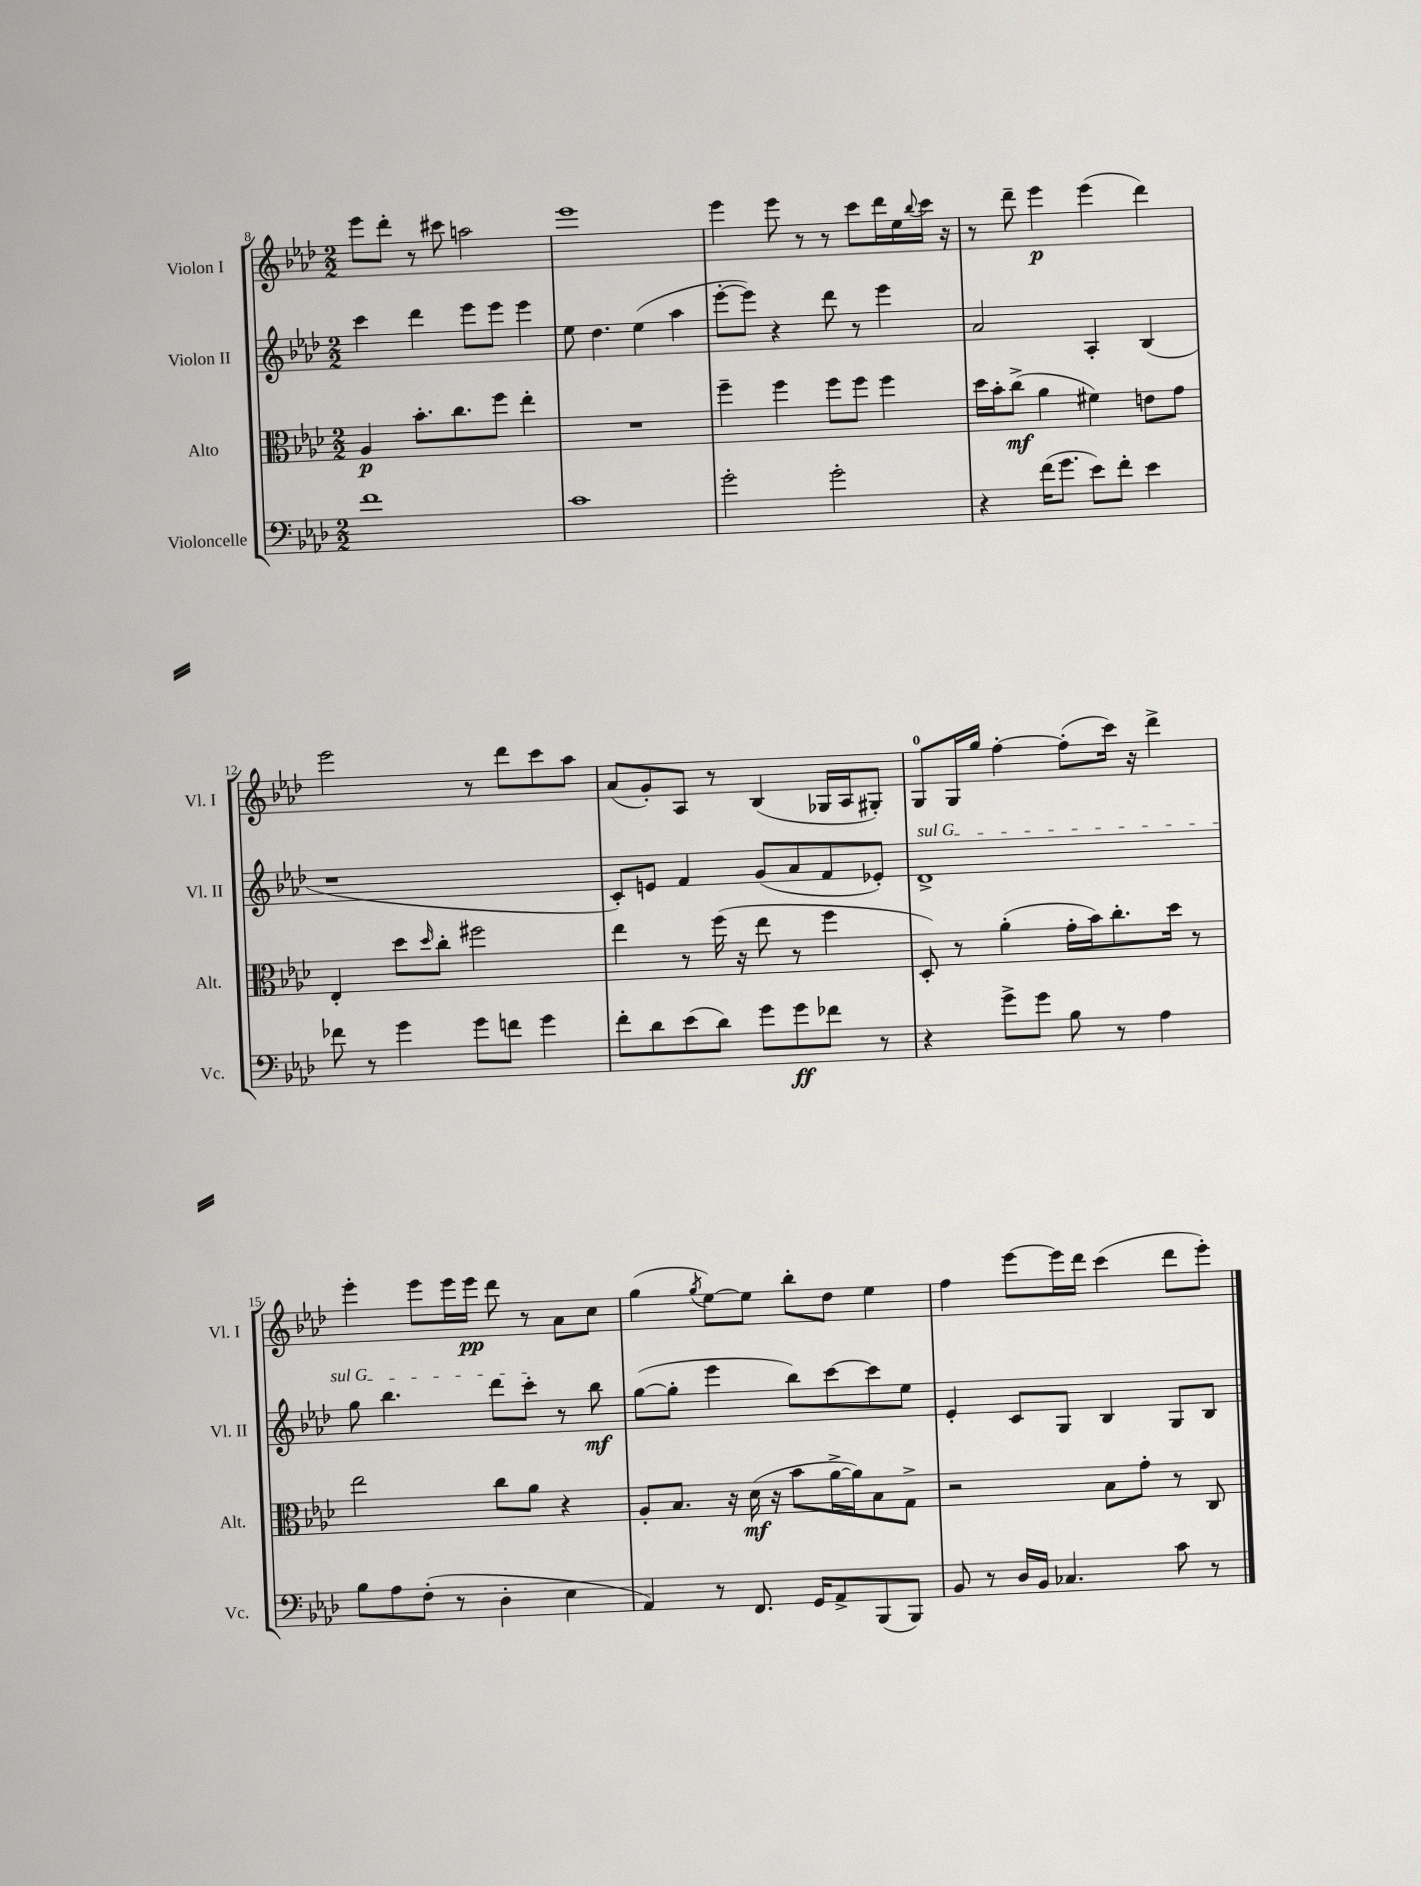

**kern	**dynam	**kern	**dynam	**kern	**dynam	**kern	**dynam
*part4	*part4	*part3	*part3	*part2	*part2	*part1	*part1
*staff4	*staff4	*staff3	*staff3	*staff2	*staff2	*staff1	*staff1
*I"Violoncelle	*	*I"Alto	*	*I"Violon II	*	*I"Violon I	*
*I'Vc.	*	*I'Alt.	*	*I'Vl. II	*	*I'Vl. I	*
*clefF4	*	*clefC3	*	*clefG2	*	*clefG2	*
*k[b-e-a-d-]	*	*k[b-e-a-d-]	*	*k[b-e-a-d-]	*	*k[b-e-a-d-]	*
*M2/2	*	*M2/2	*	*M2/2	*	*M2/2	*
=8	=8	=8	=8	=8	=8	=8	=8
1f	.	4A-/	p	4ccc\	.	8eee-\L	.
.	.	.	.	.	.	8ddd-'\J	.
.	.	8.b-'\L	.	4ddd-\	.	8r	.
.	.	.	.	.	.	8ccc#X\	.
.	.	8.cc\	.	.	.	.	.
.	.	.	.	8eee-\L	.	2aan\	.
.	.	8ff\J	.	8eee-\J	.	.	.
.	.	4ee-'\	.	4eee-\	.	.	.
=9	=9	=9	=9	=9	=9	=9	=9
1c	.	1r	.	8ee-\	.	1eee-	.
.	.	.	.	4.dd-\	.	.	.
.	.	.	.	(4ee-\	.	.	.
.	.	.	.	4aa-\	.	.	.
=10	=10	=10	=10	=10	=10	=10	=10
2g'\	.	4ff~\	.	[8eee-'\L	.	4eee-\	.
.	.	.	.	8eee-\J])	.	.	.
.	.	4ff\	.	4r	.	8eee-\	.
.	.	.	.	.	.	8r	.
2g'\	.	8ff\L	.	8ddd-\	.	8r	.
.	.	8ff\J	.	8r	.	8ccc\L	.
.	.	4ff\	.	4eee-\	.	16ddd-\L	.
.	.	.	.	.	.	16ee-\	.
.	.	.	.	.	.	8qqbb-/	.
.	.	.	.	.	.	16ccc\JJ	.
.	.	.	.	.	.	16r	.
=11	=11	=11	=11	=11	=11	=11	=11
4r	.	16dd-\LL	.	2a-/	.	8r	.
.	.	16b-'\J	.	.	.	.	.
.	.	(8cc^\J	mf	.	.	8ddd-~\	.
(16f\KL	.	4a-\	.	.	.	4eee-\	p
8.g\J	.	.	.	.	.	.	.
8e-\L)	.	4f#X\)	.	4A-'/	.	(4eee-\	.
8f'\J	.	.	.	.	.	.	.
4e-\	.	8en\L	.	(4B-/	.	4ddd-\)	.
.	.	8g\J	.	.	.	.	.
!!LO:LB:g=z
=12	=12	=12	=12	=12	=12	=12	=12
8f-X\	.	4E-'/	.	1r	.	2eee-\	.
8r	.	.	.	.	.	.	.
4g\	.	8dd-\L	.	.	.	.	.
.	.	16qqdd-/	.	.	.	.	.
.	.	8cc'\J	.	.	.	.	.
8g\L	.	2ff#X\	.	.	.	8r	.
8fn\J	.	.	.	.	.	8ddd-\L	.
4g\	.	.	.	.	.	8ccc\	.
.	.	.	.	.	.	8aa-\J	.
=13	=13	=13	=13	=13	=13	=13	=13
8f'\L	.	4ee-\	.	8c'/L)	.	(8a-/L	.
8d-\	.	.	.	8en/J	.	8g'/)	.
(8e-\	.	8r	.	4f/	.	8A-/J	.
8d-\J)	.	(16ff\	.	.	.	8r	.
.	.	16r	.	.	.	.	.
8g\L	.	8ee-\	.	(8g/L	.	(4B-/	.
8g\	ff	8r	.	8a-/	.	.	.
8f-X\J	.	4ff\	.	8f/	.	16G-X/LL	.
.	.	.	.	.	.	16A-/J	.
8r	.	.	.	8e-X'/J)	.	8G#X'/J)	.
=14	=14	=14	=14	=14	=14	=14	=14
!	!	!	!	!LO:TX:a:i:t=sul G	!	!	!
4r	.	8D-'/)	.	1d-^	.	8G/L	.
.	.	8r	.	.	.	16G/L	.
.	.	.	.	.	.	16gg/JJ	.
8g^\L	.	(4a-'\	.	.	.	[4ff'\	.
8g\J	.	.	.	.	.	.	.
8B-\	.	16g'\LL	.	.	.	(8ff'\L]	.
.	.	16b-\J)	.	.	.	.	.
8r	.	8.cc'\	.	.	.	16ccc\Jk)	.
.	.	.	.	.	.	16r	.
4A-\	.	.	.	.	.	4ddd-^\	.
.	.	16dd-\Jk	.	.	.	.	.
.	.	8r	.	.	.	.	.
!!LO:LB:g=z
=15	=15	=15	=15	=15	=15	=15	=15
8B-\L	.	2ee-\	.	8gg\	.	4eee-'\	.
8A-\	.	.	.	4.bb-\	.	.	.
(8F'\J	.	.	.	.	.	8eee-\L	.
8r	.	.	.	.	.	16eee-\L	.
.	.	.	.	.	.	16eee-\JJ	pp
4D-'\	.	8cc\L	.	8ddd-\L	.	8ddd-\	.
.	.	8a-\J	.	8ccc'\J	.	8r	.
4E-\	.	4r	.	8r	.	8a-\L	.
.	.	.	.	8bb-\	mf	8cc\J	.
=16	=16	=16	=16	=16	=16	=16	=16
4AA-/)	.	8A-'/L	.	([8gg\L	.	(4gg\	.
.	.	8.B-/J	.	8gg'\J]	.	.	.
.	.	.	.	.	.	8qgg/	.
8r	.	.	.	4eee-\	.	[8ee-\L)	.
.	.	16r	.	.	.	.	.
8.FF/	.	(16d-\	mf	.	.	8ee-\J]	.
.	.	16r	.	.	.	.	.
.	.	8b-\L	.	8bb-\L)	.	8bb-'\L	.
16GG/KL	.	.	.	.	.	.	.
8AA-^/	.	[16a-^\L	.	[8ccc\	.	8dd-\J	.
.	.	16a-\J])	.	.	.	.	.
(8BBB-/	.	8B-\	.	8ccc\]	.	4ee-\	.
8BBB-/J)	.	8G^\J	.	8ee-\J	.	.	.
=17	=17	=17	=17	=17	=17	=17	=17
8BB-/	.	2r	.	4e-'/	.	4ff\	.
8r	.	.	.	.	.	.	.
16D-/LL	.	.	.	8c/L	.	[8eee-\L	.
16BB-/JJ	.	.	.	.	.	.	.
4.C-X/	.	.	.	8G/J	.	16eee-\L]	.
.	.	.	.	.	.	16ddd-\JJ	.
.	.	8B-\L	.	4B-/	.	(4ccc\	.
.	.	8g'\J	.	.	.	.	.
8c\	.	8r	.	8G/L	.	8ddd-\L	.
8r	.	8C/	.	8B-/J	.	8eee-'\J)	.
==	==	==	==	==	==	==	==
*-	*-	*-	*-	*-	*-	*-	*-
